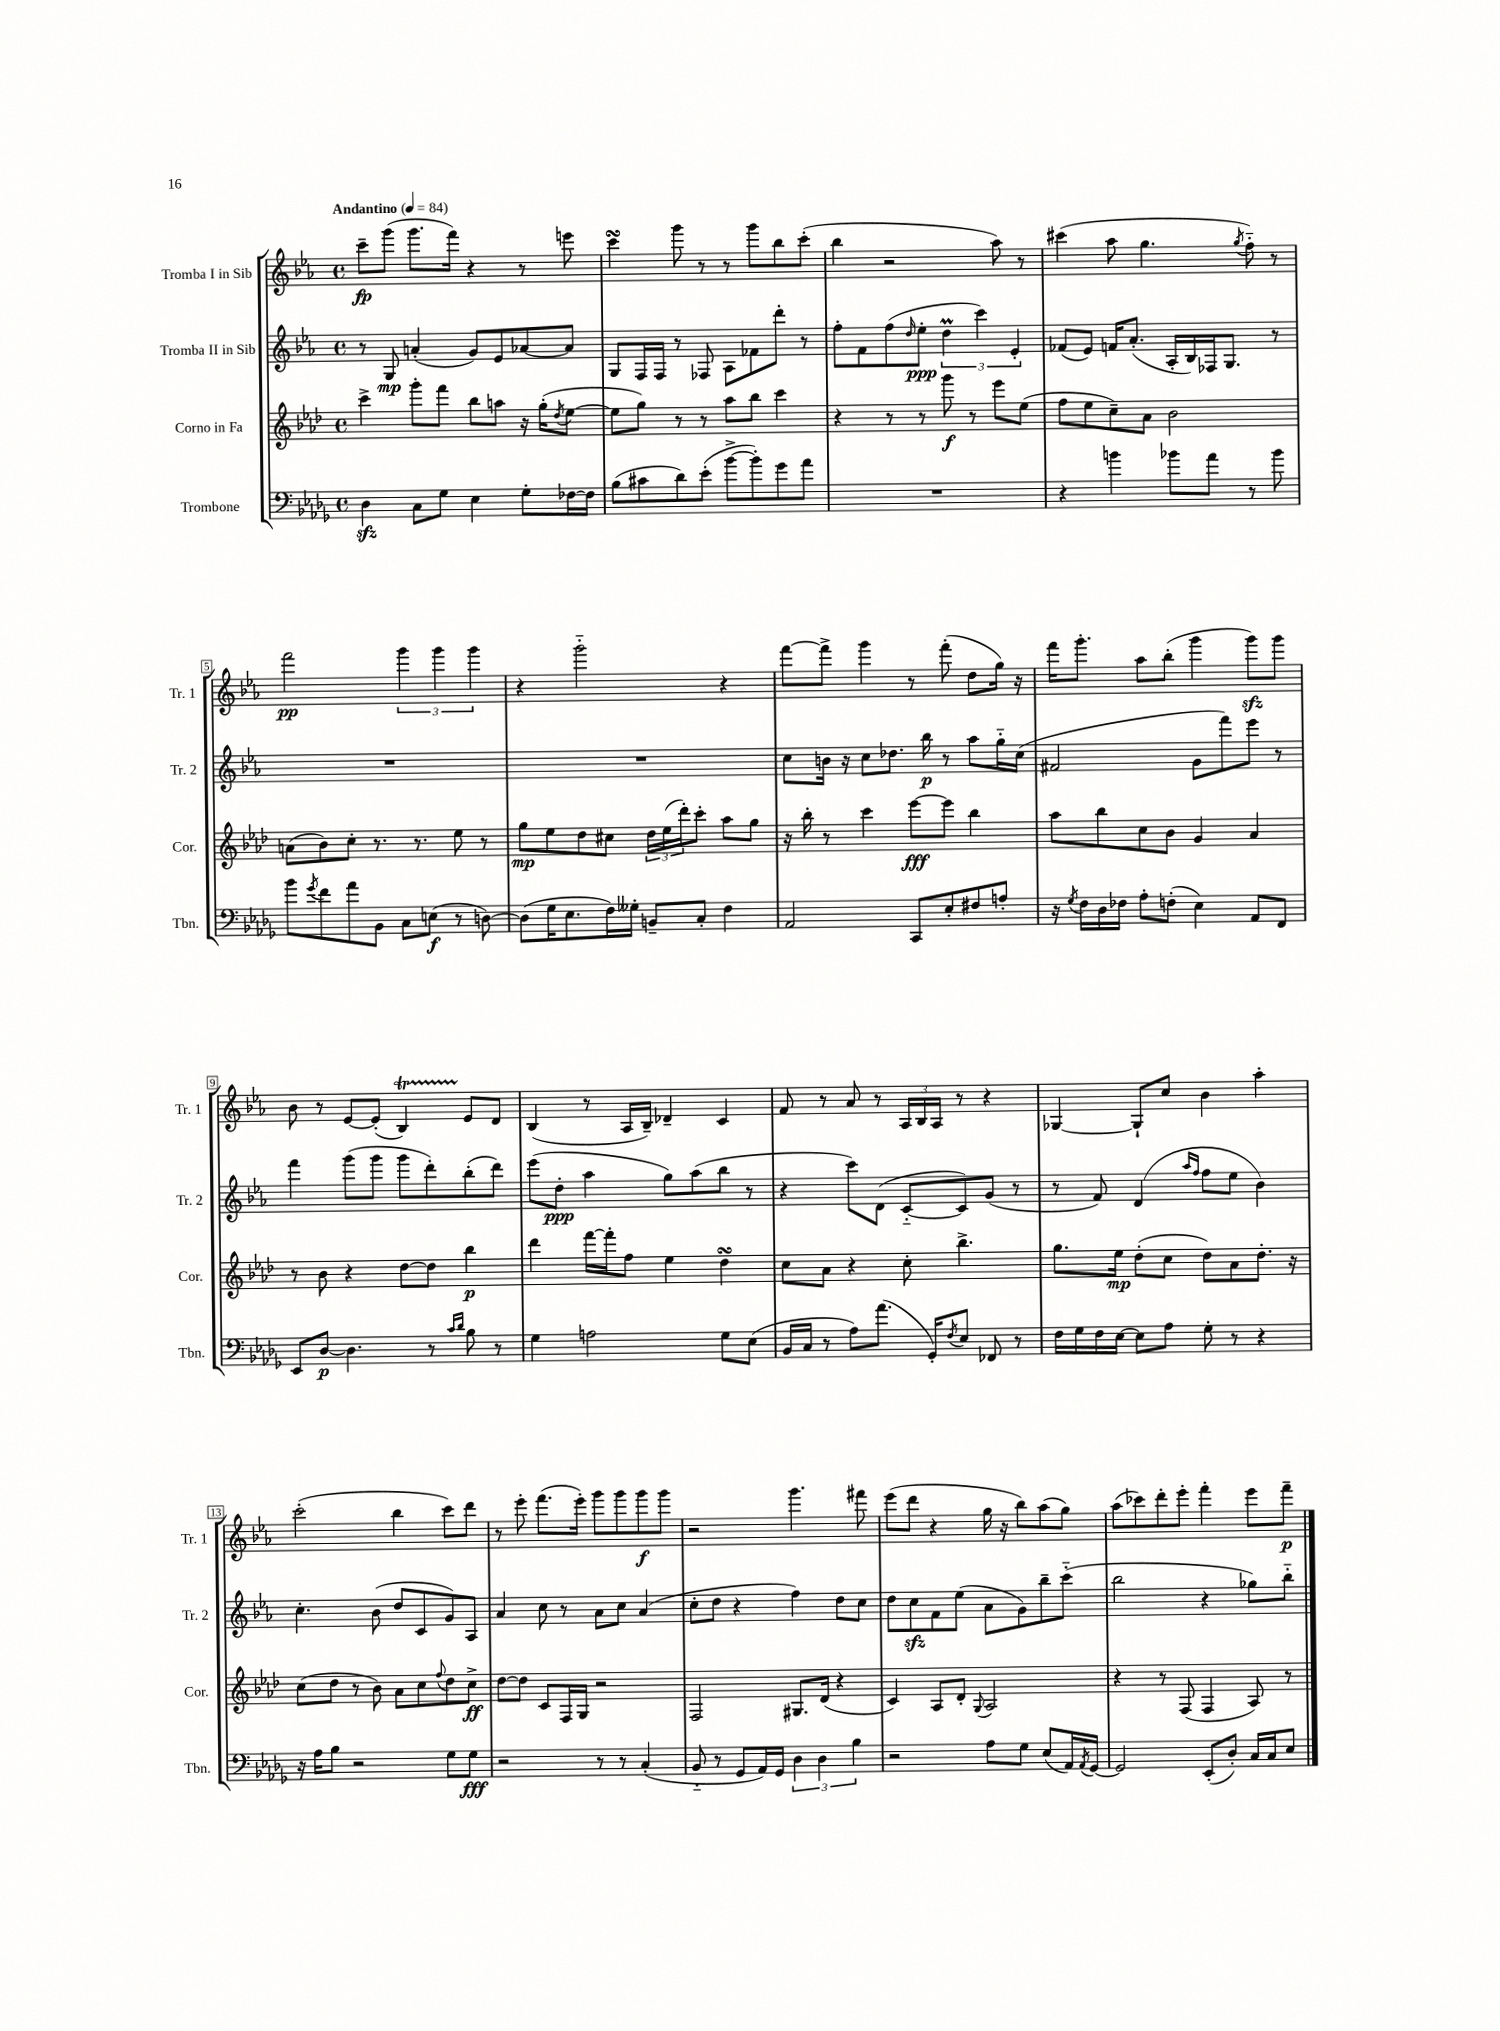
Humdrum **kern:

**kern	**dynam	**kern	**dynam	**kern	**dynam	**kern	**dynam
*part4	*part4	*part3	*part3	*part2	*part2	*part1	*part1
*staff4	*staff4	*staff3	*staff3	*staff2	*staff2	*staff1	*staff1
*I"Trombone	*	*I"Corno in Fa	*	*I"Tromba II in Sib	*	*I"Tromba I in Sib	*
*I'Tbn.	*	*I'Cor.	*	*I'Tr. 2	*	*I'Tr. 1	*
*clefF4	*	*clefG2	*	*clefG2	*	*clefG2	*
*k[b-e-a-d-g-]	*	*k[b-e-a-d-]	*	*k[b-e-a-]	*	*k[b-e-a-]	*
*M4/4	*	*M4/4	*	*M4/4	*	*M4/4	*
*met(c)	*	*met(c)	*	*met(c)	*	*met(c)	*
*MM84	*	*MM84	*	*MM84	*	*MM84	*
=1	=1	=1	=1	=1	=1	=1	=1
!	!	!	!	!	!	!LO:TX:a:B:t=Andantino	!
4D-zz\	.	4ccc^\	.	8r	.	8ccc~\L	fp
.	.	.	.	8G/	mp	(8ggg\J	.
8C\L	.	8ggg'\L	.	(4an'/	.	8.ggg\L	.
8G-\J	.	8fff\J	.	.	.	.	.
.	.	.	.	.	.	16fff\Jk)	.
4E-\	.	8bb-\L	.	8g/L)	.	4r	.
.	.	8aan\J	.	8e-/	.	.	.
8G-'\L	.	16r	.	[8a-X/	.	8r	.
.	.	(16gg'\KL	.	.	.	.	.
.	.	8qdd-/	.	.	.	.	.
[16F-X\L	.	[8ee-\J	.	8a-/J]	.	8eeen\	.
16F-\JJ]	.	.	.	.	.	.	.
=2	=2	=2	=2	=2	=2	=2	=2
(8B-\L	.	8ee-\L]	.	8G/L	.	4cccsSSS\	.
8c#X\	.	8gg\J)	.	16F/L	.	.	.
.	.	.	.	16F/JJ	.	.	.
8d-\)	.	8r	.	8r	.	8ggg\	.
(8e-'\J	.	8r	.	8F-X/	.	8r	.
[8b-^\L	.	8aa-\L	.	8A-\L	.	8r	.
8b-'\])	.	8bb-\J	.	8f-X\	.	8ggg\L	.
8g-\	.	4ccc\	.	8ddd'\J	.	8bb-\	.
8a-\J	.	.	.	8r	.	(8ccc'\J	.
=3	=3	=3	=3	=3	=3	=3	=3
1r	.	4r	.	8ff'\L	.	4bb-\	.
.	.	.	.	8f\	.	.	.
.	.	8r	.	(8ff\	.	2r	.
.	.	.	.	16qqdd/	.	.	.
.	.	8r	.	8ee-'\J	ppp	.	.
.	.	8ggg\	f	6ddm\	.	.	.
.	.	8r	.	.	.	.	.
.	.	.	.	6ccc\)	.	.	.
.	.	8eee-\L	.	.	.	8aa-\)	.
.	.	.	.	6e-'/	.	.	.
.	.	(8ee-\J	.	.	.	8r	.
=4	=4	=4	=4	=4	=4	=4	=4
4r	.	8ff\L	.	(8f-X/L	.	(4ccc#X\	.
.	.	8ee-\	.	8e-/J)	.	.	.
4bn\	.	8cc~\)	.	16fn/KL	.	8aa-\	.
.	.	.	.	(8.a-'/J	.	.	.
.	.	8a-\J	.	.	.	4.gg\	.
8b-X\L	.	2b-\	.	16A-'/LL	.	.	.
.	.	.	.	16B-/)	.	.	.
8a-\J	.	.	.	16F-X/J	.	.	.
.	.	.	.	8.G/J	.	.	.
.	.	.	.	.	.	8qgg/	.
8r	.	.	.	.	.	8ff\)	.
8b-\	.	.	.	8r	.	8r	.
!!LO:LB:g=z
=5	=5	=5	=5	=5	=5	=5	=5
8b-\L	.	(8an\L	.	1r	.	2fff\	pp
8qg-/	.	.	.	.	.	.	.
8f\	.	8b-\)	.	.	.	.	.
8a-\	.	8cc'\J	.	.	.	.	.
8BB-\J	.	8.r	.	.	.	.	.
8C\L	.	.	.	.	.	6ggg\	.
.	.	8.r	.	.	.	.	.
(8En\J	f	.	.	.	.	.	.
.	.	.	.	.	.	6ggg\	.
8r	.	8ee-\	.	.	.	.	.
.	.	.	.	.	.	6ggg\	.
[8Dn\)	.	8r	.	.	.	.	.
=6	=6	=6	=6	=6	=6	=6	=6
(8D\L]	.	8gg\L	mp	1r	.	4r	.
16G-\K	.	8ee-\	.	.	.	.	.
8.E-\	.	.	.	.	.	.	.
.	.	8dd-\	.	.	.	2ggg\	.
16F\L)	.	8cc#X\J	.	.	.	.	.
16G--X'\JJ	.	.	.	.	.	.	.
8BBn~/L	.	24dd-\LL	.	.	.	.	.
.	.	(24ee-\	.	.	.	.	.
.	.	24ddd-'\J)	.	.	.	.	.
8C'/J	.	8ccc'\J	.	.	.	.	.
4F\	.	8aa-\L	.	.	.	4r	.
.	.	8gg\J	.	.	.	.	.
=7	=7	=7	=7	=7	=7	=7	=7
2AA-/	.	16r	.	8cc\L	.	[8fff\L	.
.	.	16bb-'\	.	.	.	.	.
.	.	8r	.	16bn\Jk	.	8fff^\J]	.
.	.	.	.	16r	.	.	.
.	.	4ccc\	.	8cc\L	.	4ggg\	.
.	.	.	.	8.dd-X\J	.	.	.
8CC/L	.	[8eee-\L	fff	.	.	8r	.
.	.	.	.	16bb-\	p	.	.
8E-'/	.	8eee-\J]	.	8r	.	(8fff'\	.
8F#X/	.	4bb-\	.	8aa-\L	.	8dd\L	.
8An'/J	.	.	.	16gg\L	.	16gg\Jk)	.
.	.	.	.	(16cc\JJ	.	16r	.
=8	=8	=8	=8	=8	=8	=8	=8
16r	.	8aa-\L	.	2f#X/	.	16fff\KL	.
8qG-/	.	.	.	.	.	.	.
16F\LL	.	.	.	.	.	8.ggg'\J	.
16D-\	.	8bb-\	.	.	.	.	.
16F-X\JJ	.	.	.	.	.	.	.
8A-'\L	.	8cc\	.	.	.	8aa-\L	.
(8Fn'\J	.	8b-\J	.	.	.	(8bb-'\J	.
4E-\)	.	4g/	.	8g\L	.	4ggg\	.
.	.	.	.	8fff\)	.	.	.
8AA-/L	.	4a-/	.	8eee-\J	.	8gggzz\L)	.
8FF/J	.	.	.	8r	.	8ggg\J	.
!!LO:LB:g=z
=9	=9	=9	=9	=9	=9	=9	=9
8EE-/L	.	8r	.	4fff\	.	8b-\	.
[8D-/J	p	8b-\	.	.	.	8r	.
4.D-\]	.	4r	.	(8ggg\L	.	[8e-/L	.
.	.	.	.	8ggg\J	.	(8e-'/J]	.
.	.	[8dd-\L	.	8ggg\L	.	4B-T/)	.
8r	.	8dd-\J]	.	8ddd'\)	.	.	.
16qqc/LL	.	.	.	.	.	.	.
16qqd-/JJ	.	.	.	.	.	.	.
8B-\	.	4bb-\	p	(8bb-'\	.	8e-/L	.
8r	.	.	.	8ddd\J)	.	8d/J	.
=10	=10	=10	=10	=10	=10	=10	=10
4G-\	.	4ddd-\	.	(8eee-\L	.	(4B-/	.
.	.	.	.	8dd'\J	ppp	.	.
2An\	.	[16fff\LL	.	4aa-\	.	8r	.
.	.	16fff'\J]	.	.	.	.	.
.	.	8ff\J	.	.	.	16A-/LL	.
.	.	.	.	.	.	16B-~/JJ)	.
.	.	4ee-\	.	8gg\L)	.	4d-X~/	.
.	.	.	.	(8aa-\	.	.	.
8G-\L	.	4dd-sSSs\	.	8bb-\J	.	4c/	.
(8E-\J	.	.	.	8r	.	.	.
=11	=11	=11	=11	=11	=11	=11	=11
16BB-/LL	.	8cc\L	.	4r	.	8f/	.
16C/JJ	.	.	.	.	.	.	.
8r	.	8a-\J	.	.	.	8r	.
8A-\L)	.	4r	.	8ccc\L)	.	8a-/	.
(8.a-\J	.	.	.	(8d\J	.	8r	.
.	.	8cc'\	.	[8c/L	.	24A-/LL	.
.	.	.	.	.	.	24B-/	.
16GG-'/KL)	.	.	.	.	.	.	.
.	.	.	.	.	.	24A-/JJ	.
8qF/	.	.	.	.	.	.	.
8E-/J	.	4.bb-^\	.	8c/])	.	8r	.
8FF-X/	.	.	.	(8g/J	.	4r	.
8r	.	.	.	8r	.	.	.
=12	=12	=12	=12	=12	=12	=12	=12
16F\LL	.	8.gg\L	.	8r	.	[4G-X/	.
16G-\	.	.	.	.	.	.	.
16F\	.	.	.	8f/)	.	.	.
[16E-\JJ	.	16ee-\Jk	mp	.	.	.	.
8E-\L]	.	(8dd-'\L	.	(4d/	.	8G-`/L]	.
8A-\J	.	8cc\J	.	.	.	8cc/J	.
.	.	.	.	16qqaa-/LL	.	.	.
.	.	.	.	16qqff/JJ	.	.	.
8G-'\	.	8dd-\L)	.	8ff\L	.	4b-\	.
8r	.	8a-\	.	8ee-\J	.	.	.
4r	.	8.dd-'\J	.	4b-\)	.	4aa-'\	.
.	.	16r	.	.	.	.	.
!!LO:LB:g=z
=13	=13	=13	=13	=13	=13	=13	=13
16r	.	(8cc\L	.	4.cc'\	.	(2ccc'\	.
16A-\KL	.	.	.	.	.	.	.
8B-\J	.	8dd-\J	.	.	.	.	.
2r	.	8r	.	.	.	.	.
.	.	8b-\)	.	(8b-\	.	.	.
.	.	8a-\L	.	8dd/L	.	4bb-\	.
.	.	8cc\	.	8c/	.	.	.
.	.	8qqff/	.	.	.	.	.
8G-\L	.	8dd-\	.	8g/)	.	8ccc\L)	.
8G-\J	fff	8cc^\J	ff	8A-/J	.	8ddd\J	.
=14	=14	=14	=14	=14	=14	=14	=14
2r	.	[8dd-\L	.	4a-/	.	8r	.
.	.	8dd-\J]	.	.	.	8eee-'\	.
.	.	8c/L	.	8cc\	.	(8.fff\L	.
.	.	16F/L	.	8r	.	.	.
.	.	16G/JJ	.	.	.	16eee-'\Jk)	.
8r	.	2r	.	8a-\L	.	8ggg\L	.
8r	.	.	.	8cc\J	.	8ggg\	.
(4C'/	.	.	.	(4a-/	.	8ggg\	f
.	.	.	.	.	.	8ggg\J	.
=15	=15	=15	=15	=15	=15	=15	=15
8BB-/	.	2F/	.	8cc'\L	.	2r	.
8r	.	.	.	8dd\J	.	.	.
8GG-/L	.	.	.	4r	.	.	.
16AA-/L)	.	.	.	.	.	.	.
16GG-/JJ	.	.	.	.	.	.	.
6D-\	.	8.G#X/L	.	4ff\)	.	4.ggg\	.
6D-\	.	.	.	.	.	.	.
.	.	(16d-/Jk	.	.	.	.	.
.	.	4r	.	8dd\L	.	.	.
6B-\	.	.	.	.	.	.	.
.	.	.	.	8cc\J	.	8fff#X\	.
=16	=16	=16	=16	=16	=16	=16	=16
2r	.	4c/)	.	8dd\L	.	(8eee-\L	.
.	.	.	.	8cczz\	.	8ddd\J	.
.	.	8A-/L	.	8f\	.	4r	.
.	.	8d-'/J	.	(8ee-\J	.	.	.
.	.	8qqG/	.	.	.	.	.
8A-\L	.	2A-/	.	8a-\L	.	16gg\	.
.	.	.	.	.	.	16r	.
8G-\J	.	.	.	8g\)	.	8bb-\L)	.
(8E-/L	.	.	.	8bb-~\	.	(8aa-\	.
16AA-/L)	.	.	.	(8ccc\J	.	8gg\J)	.
8qAA-/	.	.	.	.	.	.	.
[16GG-/JJ	.	.	.	.	.	.	.
=17	=17	=17	=17	=17	=17	=17	=17
2GG-/]	.	4r	.	2bb-\	.	(8aa-\L	.
.	.	.	.	.	.	8ccc-X\)	.
.	.	8r	.	.	.	8ddd'\	.
.	.	(8F/	.	.	.	8eee-'\J	.
(8EE-'/L	.	4F/	.	4r	.	4fff'\	.
8D-'/J)	.	.	.	.	.	.	.
16C/LL	.	8A-/)	.	8gg-X\L)	.	8eee-\L	.
16C/J	.	.	.	.	.	.	.
8E-/J	.	8r	.	8bb-\J	.	8fff~\J	p
==	==	==	==	==	==	==	==
*-	*-	*-	*-	*-	*-	*-	*-
